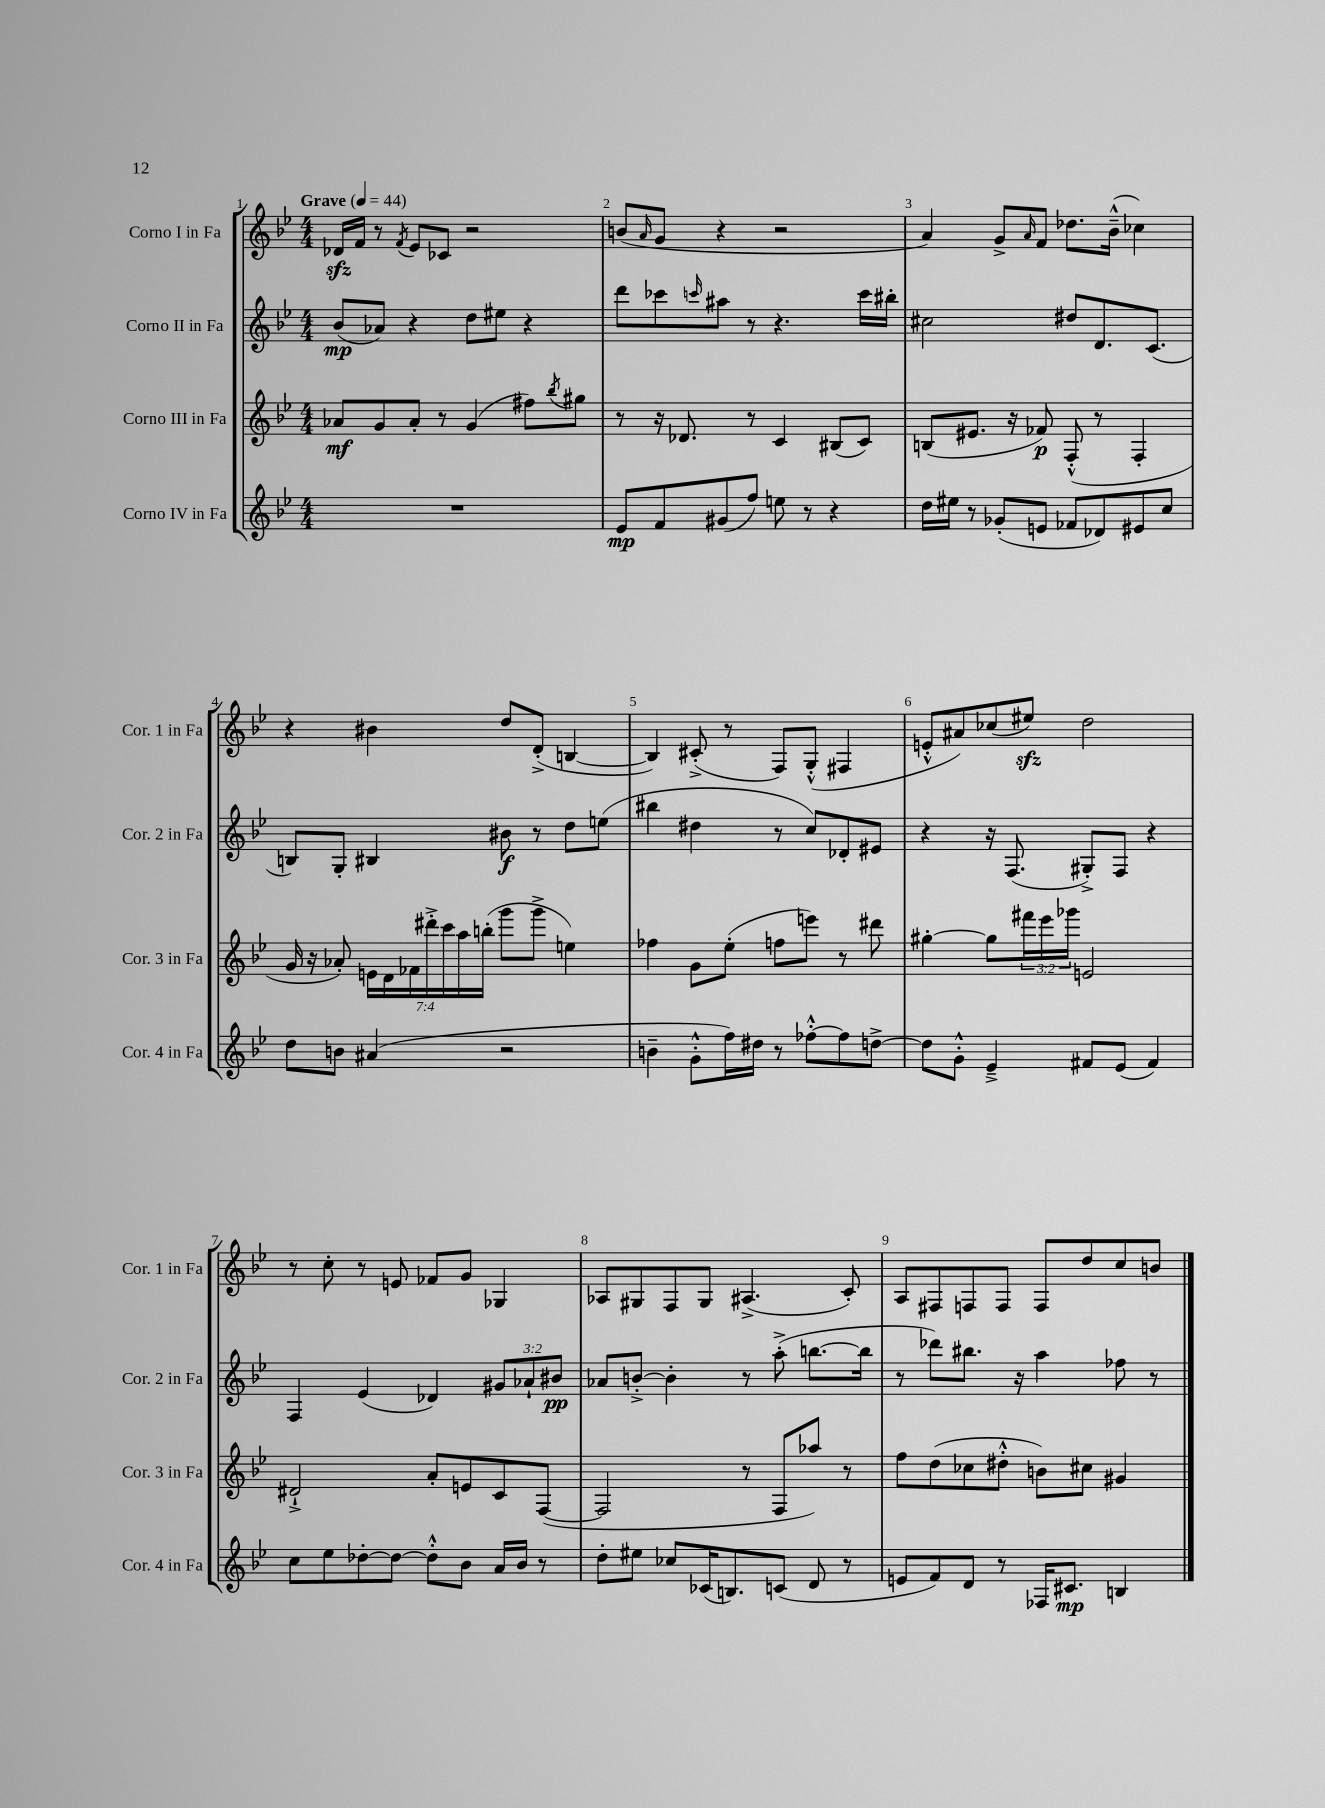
<<
\new StaffGroup <<
\new Staff = "s0" \with { instrumentName = "Corno I in Fa" shortInstrumentName = "Cor. 1 in Fa" } {
    \clef treble \key bes \major \numericTimeSignature \time 4/4 \tempo "Grave" 4 = 44
    des'16\sfz f'16 r8 \acciaccatura { f'8 } ees'8 ces'8 r2 |
    b'8( \grace { a'16 } g'8 r4 r2 |
    a'4) g'8-> \grace { a'16 } f'8 des''8. bes'16---^( ces''4) |
    r4 bis'4 d''8 d'8-.->( b4~ |
    b4) cis'8-.->( r8 f8) g8-.-^( fis4 |
    e'8-.-^ ais'8) ces''8( eis''8\sfz) d''2 |
    r8 c''8-. r8 e'8 fes'8 g'8 ges4 |
    aes8 gis8 f8 gis8 ais4.->( c'8-.) |
    a8 fis8 f8 f8 f8 d''8 c''8 b'8 \bar "|." |
}
\new Staff = "s1" \with { instrumentName = "Corno II in Fa" shortInstrumentName = "Cor. 2 in Fa" } {
    \clef treble \key bes \major \numericTimeSignature \time 4/4 \override Staff.TupletNumber.text = #tuplet-number::calc-fraction-text
    bes'8\mp( aes'8) r4 d''8 eis''8 r4 |
    d'''8 ces'''8 \grace { c'''16 } ais''8 r8 r4. c'''16 bis''16-. |
    cis''2 dis''8 d'8. c'8.( |
    b8) g8-. bis4 bis'8\f r8 d''8 e''8( |
    bis''4 dis''4 r8 c''8) des'8-. eis'8 |
    r4 r16 f8.( gis8-.->) f8 r4 |
    f4 ees'4( des'4) \tuplet 3/2 { gis'8 aes'8-! bis'8\pp } |
    aes'8 b'8~-.-> b'4-. r8 a''8-.->( b''8.~ b''16 |
    r8 des'''8) bis''8. r16 a''4 fes''8 r8 \bar "|." |
}
\new Staff = "s2" \with { instrumentName = "Corno III in Fa" shortInstrumentName = "Cor. 3 in Fa" } {
    \clef treble \key bes \major \numericTimeSignature \time 4/4 \override Staff.TupletNumber.text = #tuplet-number::calc-fraction-text
    aes'8\mf g'8 aes'8-. r8 g'4( fis''8) \acciaccatura { bes''8 } gis''8 |
    r8 r16 des'8. r8 c'4 bis8( c'8) |
    b8( eis'8. r16 fes'8\p) f8-.-^( r8 f4-. |
    g'16 r16 aes'8-.) \tuplet 7/4 { e'16 d'16 fes'16 dis'''16-.-> c'''16 a''16 b''16-.( } g'''8 g'''8-> e''4) |
    fes''4 g'8 ees''8-.( f''8 e'''8) r8 dis'''8 |
    gis''4~-. gis''8 \tuplet 3/2 { fis'''16 ees'''16 ges'''16 } e'2 |
    dis'2-!-> a'8-. e'8 c'8 f8~( |
    f2 r8 f8 aes''8) r8 |
    f''8 d''8( ces''8 dis''8-.-^ b'8) cis''8 gis'4 \bar "|." |
}
\new Staff = "s3" \with { instrumentName = "Corno IV in Fa" shortInstrumentName = "Cor. 4 in Fa" } {
    \clef treble \key bes \major \numericTimeSignature \time 4/4
    R1 |
    ees'8\mp f'8 gis'8( f''8) e''8 r8 r4 |
    d''16 eis''16 r8 ges'8-.( e'8 fes'8 des'8) eis'8 c''8 |
    d''8 b'8 ais'4( r2 |
    b'4-- g'8-.-^ f''16) dis''16 r8 fes''8~-.-^ fes''8 d''8~-> |
    d''8 g'8-.-^ ees'4---> fis'8 ees'8( fis'4) |
    c''8 ees''8 des''8~-. des''8~ des''8-.-^ bes'8 a'16 bes'16 r8 |
    d''8-. eis''8 ces''8 ces'16( b8.) c'8( d'8 r8 |
    e'8 f'8) d'8 r8 fes16 cis'8.\mp b4 \bar "|." |
}
>>
>>
\layout { \context { \Score \override BarNumber.break-visibility = ##(#f #t #t) barNumberVisibility = #all-bar-numbers-visible } }
